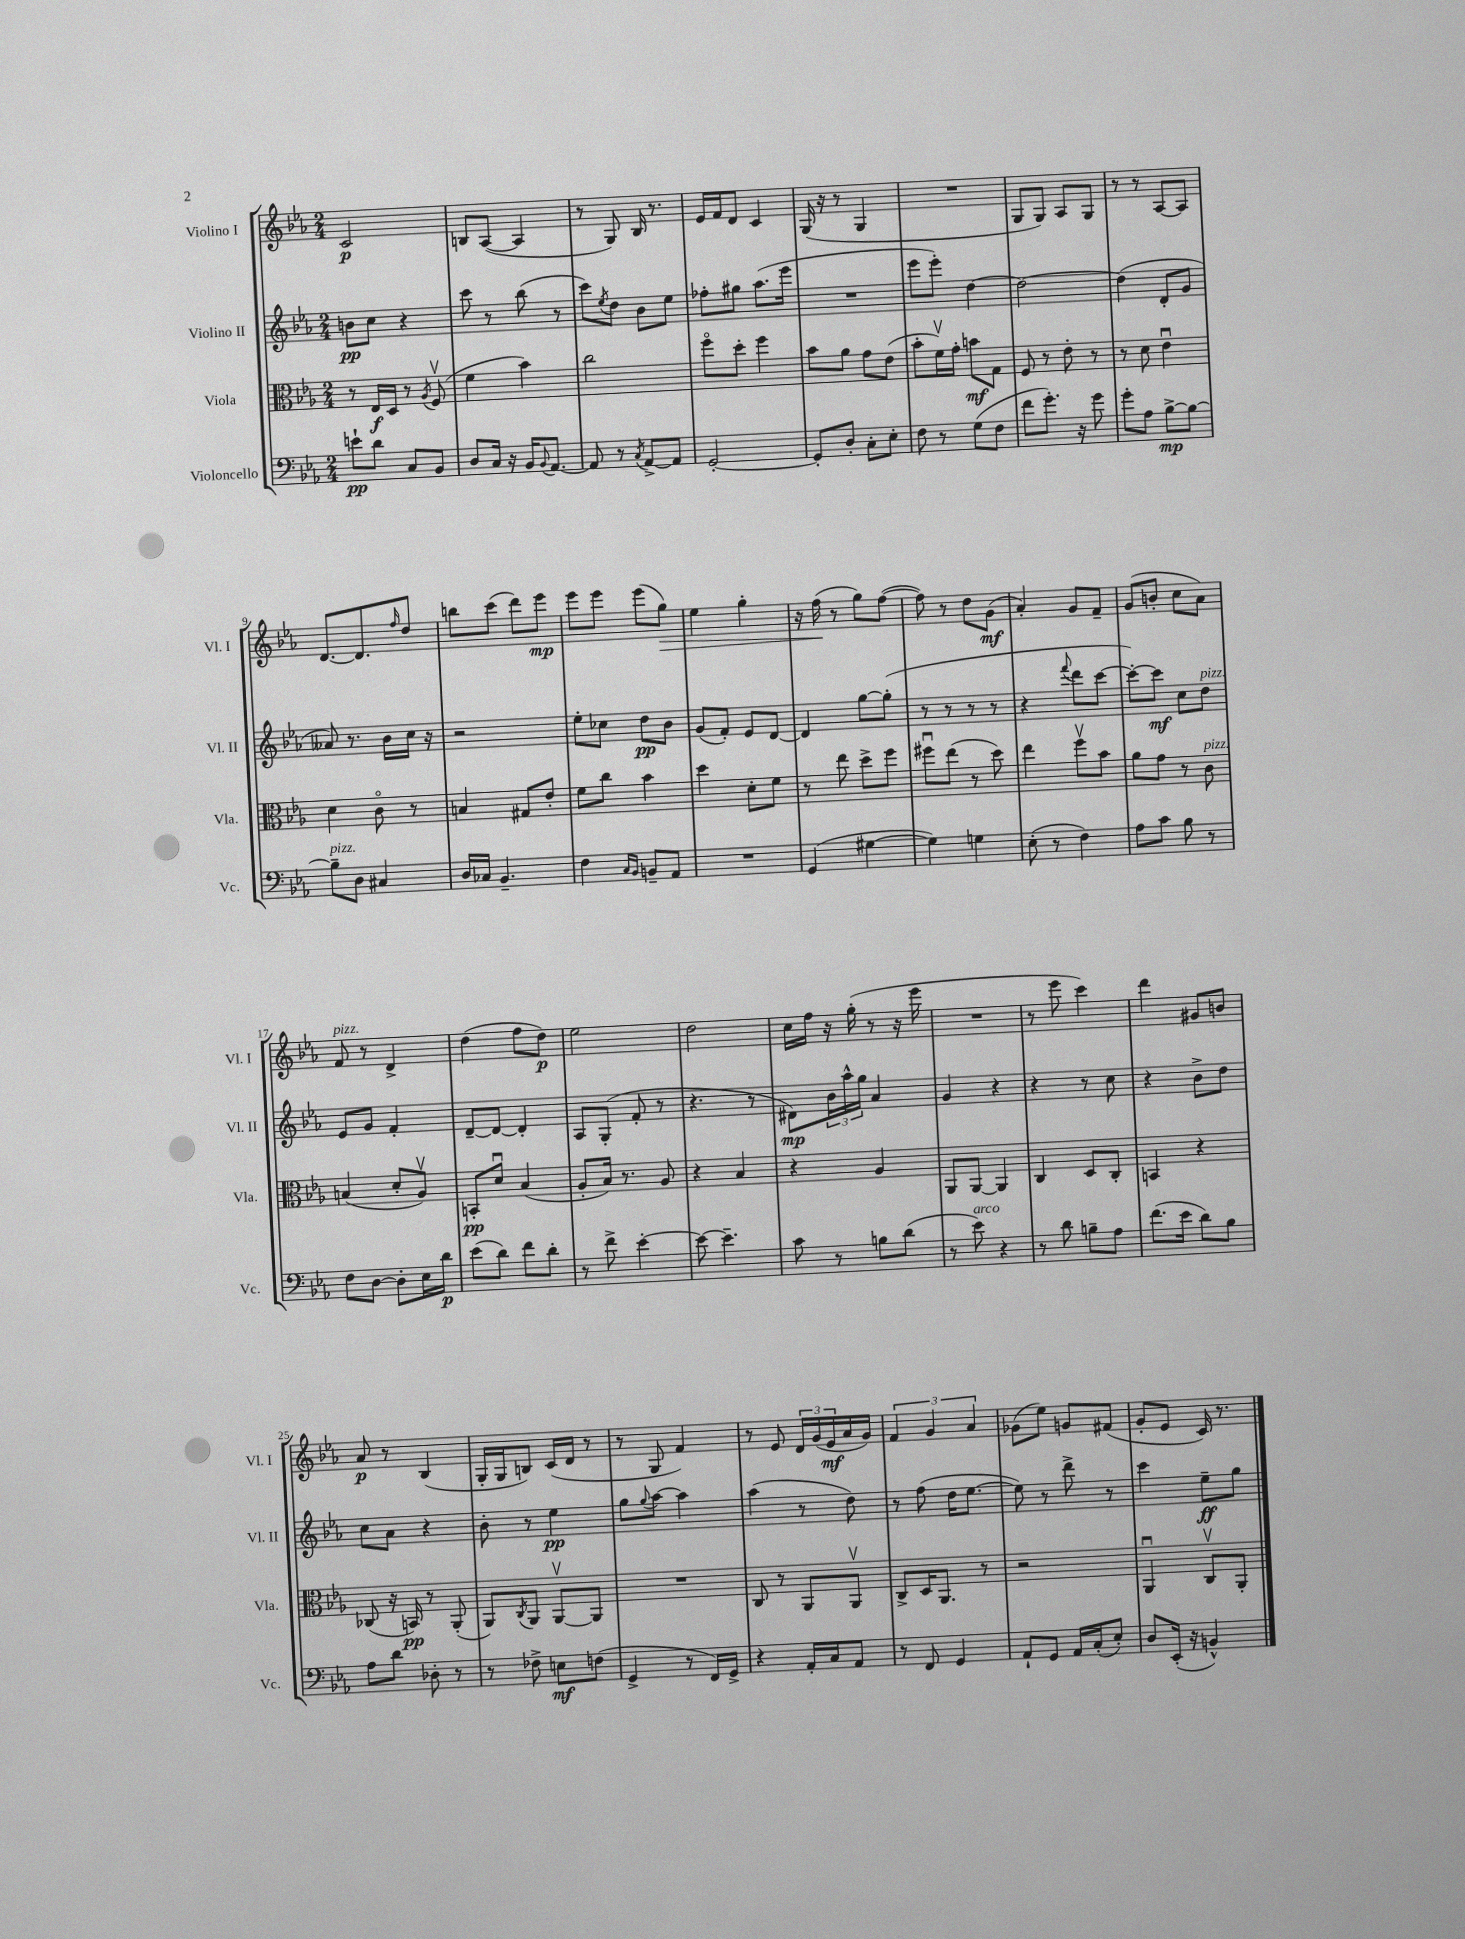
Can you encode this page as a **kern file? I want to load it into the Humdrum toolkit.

**kern	**kern	**kern	**kern
*staff4	*staff3	*staff2	*staff1
*clefF4	*clefC3	*clefG2	*clefG2
*k[b-e-a-]	*k[b-e-a-]	*k[b-e-a-]	*k[b-e-a-]
*M2/4	*M2/4	*M2/4	*M2/4
8e`\L	8r	8b\L	2c/
8d\J	16E-/LL	8cc\J	.
.	16D/JJ	.	.
8C/L	8r	4r	.
.	8qA-/	.	.
8BB-/J	(8Fv/	.	.
=	=	=	=
8D/L	4f\	8ccc\	8B/L
16C/Jk	.	8r	([8A-/J
16r	.	.	.
16BB-/LK	4b-\)	(8bb-\	4A-/]
8qqBB-/	.	.	.
[8.AA-/J	.	.	.
.	.	8r	.
=	=	=	=
8AA-/]	2cc\	8ccc\L)	8r
.	.	8qee-/	.
8r	.	8dd\J	8G/)
8qC/	.	.	.
[8AA-^/L	.	8b-\L	16B-/
.	.	.	8.r
8AA-/]J	.	8ee-\J	.
=	=	=	=
[2GG'/	8ffo\L	8ff-'\L	16e-/LL
.	.	.	16f/J
.	8dd'\J	8gg#\J	8d/J
.	4ff\	(8.aa-\L	4c/
.	.	16eee-\Jk	.
=	=	=	=
8GG'/]L	8b-\L	2r	(16G/
.	.	.	16r
8D'/J	8a-\J	.	8r
8C'\L	8g\L	.	4G/
8E-'\J	(8e-\J	.	.
=	=	=	=
8F\	8b-'\L	8eee-\L	2r
8r	16fv\L)	8eee-'\J)	.
.	16g'\JJ	.	.
(8G\L	8b\L	[4dd\	.
8F\J	8G\J	.	.
=	=	=	=
8f\L	8F/	2dd\_	8G/L
8.g'\J)	8r	.	8G/J)
.	8e-'\	.	8A-/L
16r	.	.	.
8g\	8r	.	8G/J
=	=	=	=
8g'\L	8r	(4dd\]	8r
8A-\J	8d\	.	8r
[8B-^\L	4e-u\	8d'/L	[8A-/L
8B-\_J	.	8g/J	8A-/]J
=	=	=	=
8B-~\]L	4d\	8a--/)	[8.d/L
8D\J	.	8.r	.
.	.	.	8.d/]
4C#/	8co\	.	.
.	.	16b-\LL	.
.	.	.	16qqff/
.	8r	16cc\JJ	8dd/J
.	.	16r	.
=	=	=	=
16D/LL	4B/	2r	8bb\L
16C-/JJ	.	.	.
4.BB-~/	.	.	(8ccc\J
.	8G#/L	.	8ddd\L)
.	8e-'/J	.	8eee-\J
=	=	=	=
4F\	8f\L	8ee-'\L	8eee-\L
.	8cc\J	8cc-\J	8eee-\J
16qqC/LL	.	.	.
16qqBB-/JJ	.	.	.
8BB~/L	4b-\	8dd\L	(8eee-\L
8AA-/J	.	8b-\J	8gg\J)
=	=	=	=
2r	4dd\	(8g/L	4ee-\
.	.	8f'/J)	.
.	8d'\L	8e-/L	4gg'\
.	8f\J	[8d/J	.
=	=	=	=
(4GG/	8r	4d/]	16r
.	.	.	(16ff\
.	8ee-\	.	8r
[4G#\	8dd^\L	[8gg\L	8gg\L)
.	8ff\J	(8gg'\]J	([8ff\J
=	=	=	=
4G#\])	8ff#u\L	8r	8ff\])
.	(8ee-\J	8r	8r
4G\	8r	8r	8dd\L
.	8dd\)	8r	(8g\J
=	=	=	=
(8E-'\	4ee-\	4r	4a-'/)
8r	.	.	.
.	.	8qqfff/	.
4F\)	8ffv\L	8ddd\L	8g/L
.	8b-\J	[8ccc\J	8f~/J
=	=	=	=
8A-\L	8a-\L	8ccc'\_L)	(8g/L
8c\J	8g\J	8ccc\]J	8b'/J
8B-\	8r	8cc\L	8cc\L
8r	8c\	8dd\J	8a-\J)
=	=	=	=
8F\L	(4B/	8e-/L	8f/
[8D\J	.	8g/J	8r
8D'\]L	8d'/L	4f'/	4d^/
16E-\L	8A-v/J)	.	.
16d\JJ	.	.	.
=	=	=	=
(8e-\L	8BB'/L	[8d~/L	(4dd\
8d\J)	8du/J	8d/_J	.
8f\L	(4B-/	4d'/]	8ff\L
8d'\J	.	.	8dd\J)
=	=	=	=
8r	8A-'/L	8A-/L	2ee-\
8f^\	16B-/Jk)	(8G'/J	.
.	8.r	.	.
[4e-'\	.	8f'/	.
.	8A-/	8r	.
=	=	=	=
8e-\_	4r	4.r	2dd\
4.e-~\]	.	.	.
.	4B-/	.	.
.	.	8r	.
=	=	=	=
8c\	4r	8d#\L)	16cc\LL
.	.	.	16ff\JJ
8r	.	24b-\L	16r
.	.	24aa-^^\	.
.	.	.	(16gg'\
.	.	24gg\JJ	.
8B\L	4A-/	4a-/	8r
(8d\J	.	.	16r
.	.	.	16eee-\
=	=	=	=
8r	8AA-/L	4g/	2r
8e-\)	[8AA-/J	.	.
4r	4AA-/]	4r	.
=	=	=	=
8r	4C/	4r	8r
8d\	.	.	8eee-\
8B~\L	8D/L	8r	4ccc\)
8A-\J	8C'/J	8cc\	.
=	=	=	=
(8.f\L	4BB/	4r	4ddd\
16e-\Jk	.	.	.
8d\L)	4r	8b-^\L	8g#/L
8B-\J	.	8dd\J	8b/J
=	=	=	=
8A-\L	(8C-/	8cc\L	8a-/
8d\J	16r	8a-\J	8r
.	16BB/)	.	.
8D-'\	8r	4r	(4B-/
8r	(8AA-'/	.	.
=	=	=	=
8r	8AA-/L)	8b-'\	16G'/LL
.	.	.	16G/J
.	8qC/	.	.
8F-^\	8AA-/J	8r	8B/J)
8E\L	[8AA-v/L	4ee-\	(16c/LL
.	.	.	16d/JJ
(8F\J	8AA-/]J	.	8r
=	=	=	=
4GG^/	2r	8gg\L	8r
.	.	8qqgg/	.
.	.	[8aa-\J	8G/
8r	.	4aa-\]	4f/)
16FF/LL)	.	.	.
16GG^/JJ	.	.	.
=	=	=	=
4r	8C/	(4aa-\	8r
.	8r	.	8e-/
16AA-'/LL	8AA-/L	8r	24d/LL
.	.	.	(24g/
16C/J	.	.	.
.	.	.	24e-/
8AA-/J	8AA-v/J	8dd\)	16a-/
.	.	.	16g/JJ)
=	=	=	=
8r	8C^/L	8r	6f/
8FF/	16D/K	(8ff\	.
.	.	.	6g/
.	8.AA-/J	.	.
4GG/	.	16dd\LK	.
.	.	[8.ee-\J	.
.	.	.	6a-/
.	8r	.	.
=	=	=	=
8AA-`/L	2r	8ee-\])	(8g-\L
8GG/J	.	8r	8ee-\J)
16AA-/LL	.	8ddd^\	8g/L
(16C'/J	.	.	.
8E-'/J)	.	8r	(8f#/J
=	=	=	=
8D/L	4AA-u/	4ccc\	8g'/L
(16EE-'/Jk	.	.	8e-/J
16r	.	.	.
4BB^^/)	8Cv/L	8ee-~\L	16c/)
.	.	.	8.r
.	8AA-'/J	8gg\J	.
==	==	==	==
*-	*-	*-	*-
